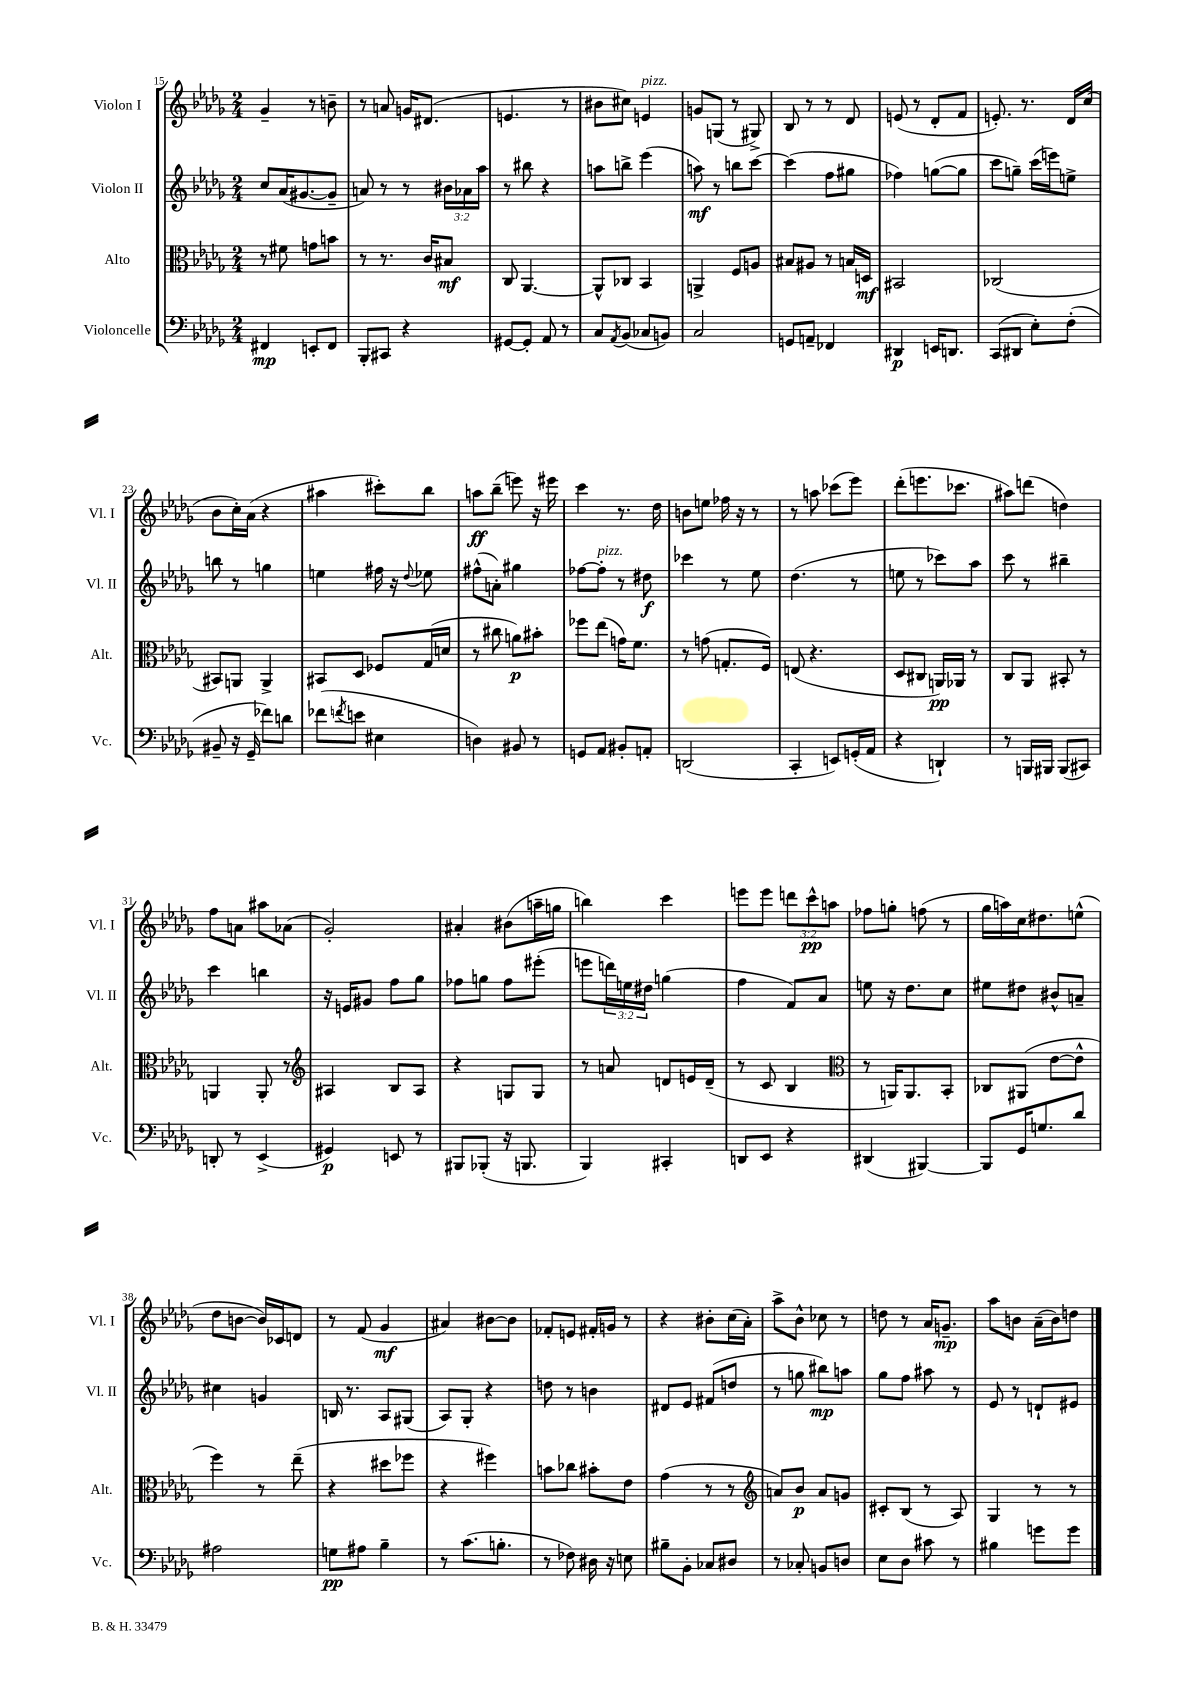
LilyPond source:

<<
\new StaffGroup <<
\new Staff = "s0" \with { instrumentName = "Violon I" shortInstrumentName = "Vl. I" } {
    \clef treble \key des \major \numericTimeSignature \time 2/4 \override Staff.TupletNumber.text = #tuplet-number::calc-fraction-text
    ges'4-- r8 b'8-- |
    r8 a'8 g'16 dis'8.( |
    e'4. r8 |
    bis'8 cis''8) e'4^\markup { \italic "pizz." } |
    g'8 g8( r8 gis8->) |
    bes8 r8 r8 des'8 |
    e'8( r8 des'8-. f'8 |
    e'8.-.) r8. des'16 c''16( |
    bes'8 c''16-.) aes'16( r4 |
    ais''4 cis'''8-.) bes''8 |
    a''8\ff bes''8--( e'''8) r16 eis'''16 |
    c'''4 r8. des''16 |
    b'8 e''8 fes''16 r16 r8 |
    r8 a''8 ces'''8( ees'''8) |
    des'''8-.( e'''8. ces'''8. |
    ais''8) d'''8( d''4) |
    f''8 a'8 ais''8 aes'8( |
    ges'2-.) |
    ais'4-. bis'8( a''16-- g''16 |
    b''4) c'''4 |
    e'''8 e'''8 \tuplet 3/2 { d'''8 c'''8-^\pp a''8 } |
    fes''8 g''8-. f''8( r8 |
    ges''16 a''16) c''16 dis''8. e''8-^( |
    des''8 b'8~ b'16) ces'16 d'8 |
    r8 f'8( ges'4\mf |
    ais'4) bis'8~ bis'8 |
    fes'8-. e'8 fis'16-. g'16 r8 |
    r4 bis'8-. c''16( aes'16-.) |
    aes''8-> bes'8-^ ces''8 r8 |
    d''8 r8 aes'16 g'8.--\mp |
    aes''8 b'8 aes'16--( b'16) d''8 \bar "|." |
}
\new Staff = "s1" \with { instrumentName = "Violon II" shortInstrumentName = "Vl. II" } {
    \clef treble \key des \major \numericTimeSignature \time 2/4 \override Staff.TupletNumber.text = #tuplet-number::calc-fraction-text
    c''8 aes'16( gis'8.~ gis'8-- |
    a'8) r8 r8 \tuplet 3/2 { bis'16 aes'16 aes''16 } |
    r8 bis''8 r4 |
    a''8 b''8-> ees'''4( |
    a''8\mf) r8 b''8 c'''8~ |
    c'''4( f''8 gis''8 |
    fes''4) g''8~( g''8 |
    c'''8 g''8--) c'''16( e'''16) e''8-> |
    b''8 r8 g''4 |
    e''4 fis''16 r16 \appoggiatura { des''8 } ees''8 |
    fis''8-^( a'8-.) gis''4 |
    fes''8~ fes''8-.^\markup { \italic "pizz." } r8 dis''8\f |
    ces'''4 r8 ees''8 |
    des''4.( r8 |
    e''8 r8 ces'''8) aes''8 |
    c'''8 r8 bis''4-- |
    c'''4 b''4 |
    r16 e'16 gis'8 f''8 ges''8 |
    fes''8 g''8 fes''8 eis'''8-.( |
    e'''8 \tuplet 3/2 { d'''16) e''16 dis''16 } g''4( |
    f''4 f'8) aes'8 |
    e''8 r16 des''8. c''8 |
    eis''8 dis''8 bis'8-^ a'8-- |
    cis''4 g'4 |
    b16 r8. aes8 gis8( |
    aes8) ges8-. r4 |
    d''8 r8 b'4 |
    dis'8 ees'8 fis'8( d''8 |
    r8 g''8 bis''8\mp) a''8 |
    ges''8 f''8 ais''8 r8 |
    ees'8 r8 d'8-! eis'8 \bar "|." |
}
\new Staff = "s2" \with { instrumentName = "Alto" shortInstrumentName = "Alt." } {
    \clef alto \key des \major \numericTimeSignature \time 2/4
    r8 fis'8 g'8 b'8 |
    r8 r8. c'16 bis8\mf |
    c8 aes,4.~ |
    aes,8-^ ces8 bes,4 |
    a,4-> f8 a8 |
    bis8 ais8 r8 b16 d16\mf |
    bis,2 |
    ces2( |
    bis,8) a,8 a,4-> |
    bis,8 des8 fes8 ges16( d'16 |
    r8 cis''8 a'8\p) bis'8-. |
    fes''8 ees''8( g'16) f'8. |
    r8 g'8( g8.-. f16) |
    e8( r4. |
    des8 cis8 a,16\pp) aes,16 r8 |
    c8 aes,8 bis,8-. r8 |
    a,4 a,8-. r8 |
    \clef treble ais4 bes8 ais8 |
    r4 g8 g8 |
    r8 a'8 d'8 e'16 d'16--( |
    r8 c'8 bes4 |
    \clef alto r8 a,16) a,8. bes,8-. |
    ces8 ais,8( ees'8~ ees'8-^ |
    f''4) r8 ees''8--( |
    r4 dis''8 fes''8 |
    r4 fis''4) |
    b'8 ces''8 bis'8-. ees'8 |
    ges'4( r8 r8 |
    \clef treble a'8) bes'8\p a'8 g'8 |
    cis'8-. bes8( r8 aes8) |
    ges4 r8 r8 \bar "|." |
}
\new Staff = "s3" \with { instrumentName = "Violoncelle" shortInstrumentName = "Vc." } {
    \clef bass \key des \major \numericTimeSignature \time 2/4
    fis,4\mp e,8-. fis,8 |
    bes,,8-. cis,8 r4 |
    gis,8~ gis,8-. aes,8 r8 |
    c8 \acciaccatura { aes,8 } bes,8( ces8 b,8) |
    c2 |
    g,8 a,8-- fes,4 |
    dis,4\p e,16 d,8. |
    c,8( dis,8 ees8-.) f8-.( |
    bis,8-- r16 ges,16-- fes'8) d'8 |
    fes'8( \acciaccatura { f'8 } e'8 eis4 |
    d4) bis,8 r8 |
    g,8 aes,8 bis,8-. a,8-. |
    d,2( |
    c,4-. e,8) g,16-.( aes,16 |
    r4 d,4-!) |
    r8 b,,16 bis,,16 bis,,8( cis,8) |
    d,8-. r8 ees,4->( |
    gis,4\p) e,8 r8 |
    bis,,8 bes,,8-.( r16 b,,8. |
    bes,,4) cis,4-. |
    d,8 ees,8 r4 |
    dis,4( bis,,4~) |
    bis,,8 ges,16 g8. des'8 |
    ais2 |
    g8\pp ais8 bes4-- |
    r8 c'8.( b8.-. |
    r8 fes8) dis16 r16 e8 |
    bis8-- bes,8-. ces8 dis8 |
    r8 ces8-. b,8 d8 |
    ees8 des8 cis'8 r8 |
    bis4 g'8 g'8 \bar "|." |
}
>>
>>
\layout { \context { \Score currentBarNumber = #15 } }
